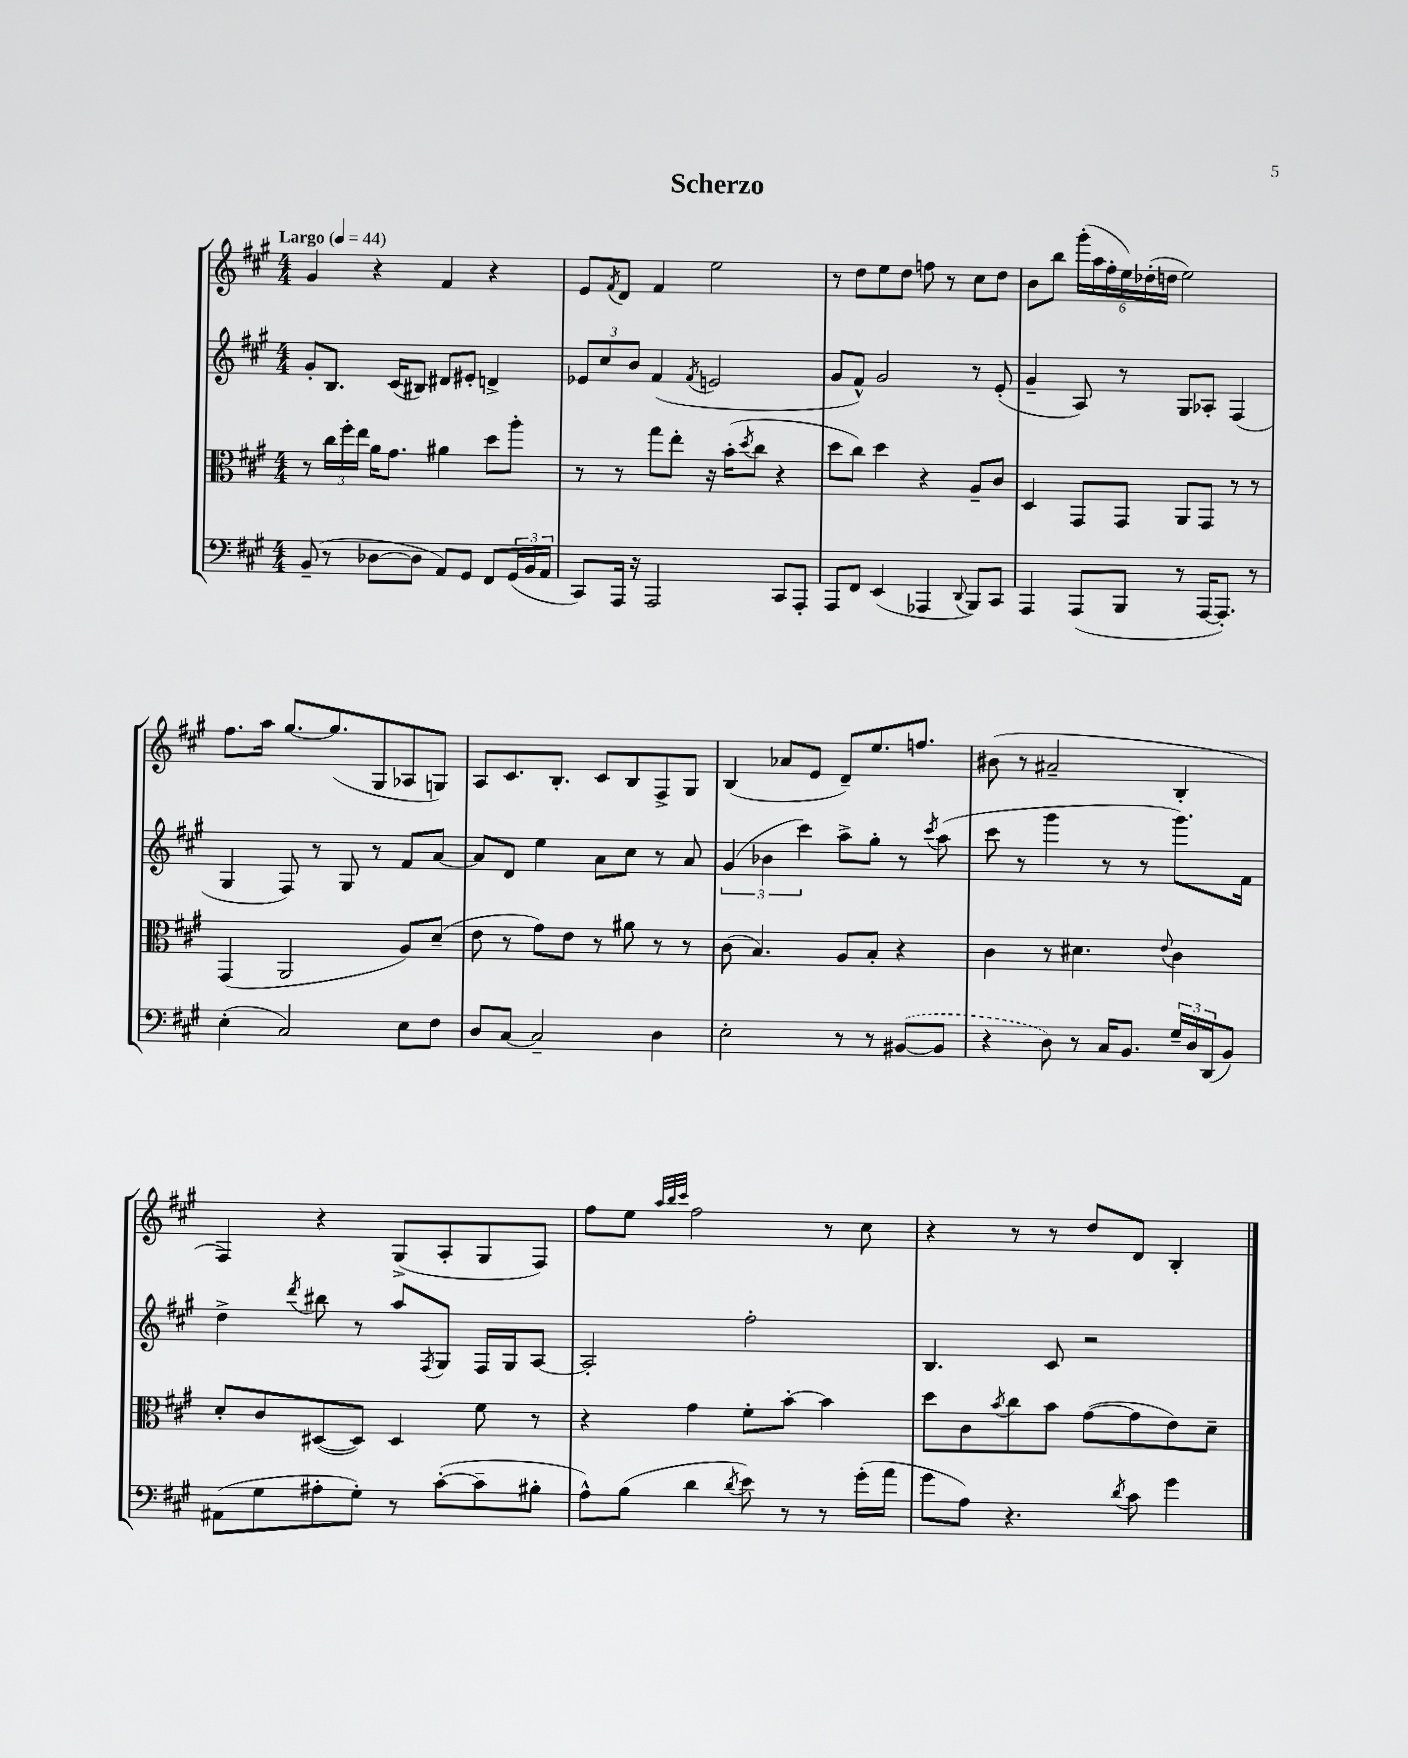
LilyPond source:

\header { title = "Scherzo" }
<<
\new StaffGroup <<
\new Staff = "s0" {
    \clef treble \key a \major \numericTimeSignature \time 4/4 \tempo "Largo" 4 = 44
    gis'4 r4 fis'4 r4 |
    e'8 \acciaccatura { fis'8 } d'8 fis'4 e''2 |
    r8 d''8 e''8 d''8 f''8 r8 cis''8 d''8 |
    b'8 b''8 \tuplet 6/4 { gis'''16-.( a''16 fis''16-. e''16) des''16-.( d''16 } e''2) |
    fis''8. a''16 gis''8.~ gis''8.( gis8 aes8 g8) |
    a8 cis'8. b8.-. cis'8 b8 fis8-> gis8 |
    b4( aes'8 e'8 d'8--) e''8. f''8. |
    bis'8( r8 ais'2-- b4-. |
    fis4) r4 gis8->( a8-. gis8 fis8) |
    fis''8 e''8 \grace { a''32 b''32 cis'''32 } fis''2 r8 cis''8 |
    r4 r8 r8 d''8 d'8 b4-. \bar "|." |
}
\new Staff = "s1" {
    \clef treble \key a \major \numericTimeSignature \time 4/4
    gis'8-. b8. cis'16( bis8) dis'8 eis'8-. d'4-> |
    \tuplet 3/2 { ees'8 cis''8 b'8 } fis'4( \acciaccatura { fis'8 } e'2 |
    gis'8 fis'8-^) gis'2 r8 e'8-.( |
    gis'4-- a8) r8 gis8 aes8-. fis4( |
    gis4 fis8) r8 gis8 r8 fis'8 a'8~ |
    a'8 d'8 e''4 a'8 cis''8 r8 a'8 |
    \tuplet 3/2 { gis'4( bes'4 cis'''4) } a''8-> gis''8-. r8 \acciaccatura { cis'''8 } a''8( |
    cis'''8 r8 gis'''4 r8 r8 gis'''8.) fis'16 |
    d''4-> \acciaccatura { d'''8 } bis''8 r8 a''8 \acciaccatura { fis8 } gis8 fis16 gis16 a8~ |
    a2-. fis''2-. |
    b4. cis'8 r2 \bar "|." |
}
\new Staff = "s2" {
    \clef alto \key a \major \numericTimeSignature \time 4/4
    r8 \tuplet 3/2 { cis''16 fis''16-. e''16 } a'16 gis'8. ais'4 d''8 a''8-. |
    r8 r8 gis''8 e''8-. r16 b'16-.( \acciaccatura { d''8 } cis''8 r4 |
    d''8 cis''8) d''4 r4 a8-- cis'8 |
    d4 gis,8 gis,8 a,8 gis,8 r8 r8 |
    gis,4( a,2 a8) d'8--( |
    e'8 r8 gis'8) e'8 r8 ais'8 r8 r8 |
    cis'8( b4.) a8 b8-. r4 |
    cis'4 r8 dis'4. \appoggiatura { e'8 } cis'4 |
    d'8-. cis'8 dis8~( dis8) dis4 fis'8 r8 |
    r4 gis'4 fis'8-. b'8~-. b'4 |
    d''8 cis'8 \acciaccatura { b'8 } cis''8 b'8 gis'8~( gis'8 e'8) d'8-- \bar "|." |
}
\new Staff = "s3" {
    \clef bass \key a \major \numericTimeSignature \time 4/4
    b,8--( r8 des8~ des8 a,8) gis,8 fis,8 \tuplet 3/2 { gis,16( b,16 a,16 } |
    cis,8) a,,16 r16 a,,2 cis,8 a,,8-. |
    a,,8 fis,8 e,4( aes,,4 \appoggiatura { d,8 } b,,8) cis,8 |
    a,,4 a,,8( b,,8 r8 a,,16~ a,,8.-.) r8 |
    e4-.( cis2) e8 fis8 |
    d8 cis8~ cis2-- d4 |
    e2-. r8 r8 \once \slurDashed bis,8~( bis,8 |
    r4 d8) r8 cis16 b,8. \tuplet 3/2 { gis16-- d16 d,16( } b,8) |
    ais,8( gis8 ais8-. gis8-.) r8 cis'8~-.( cis'8-- bis8-. |
    a8-^) b8( d'4 \acciaccatura { d'8 } e'8) r8 r8 gis'16-.( a'16 |
    gis'8 a8) r4. \acciaccatura { d'8 } cis'8 gis'4 \bar "|." |
}
>>
>>
\layout { \context { \Score \remove "Bar_number_engraver" } }
